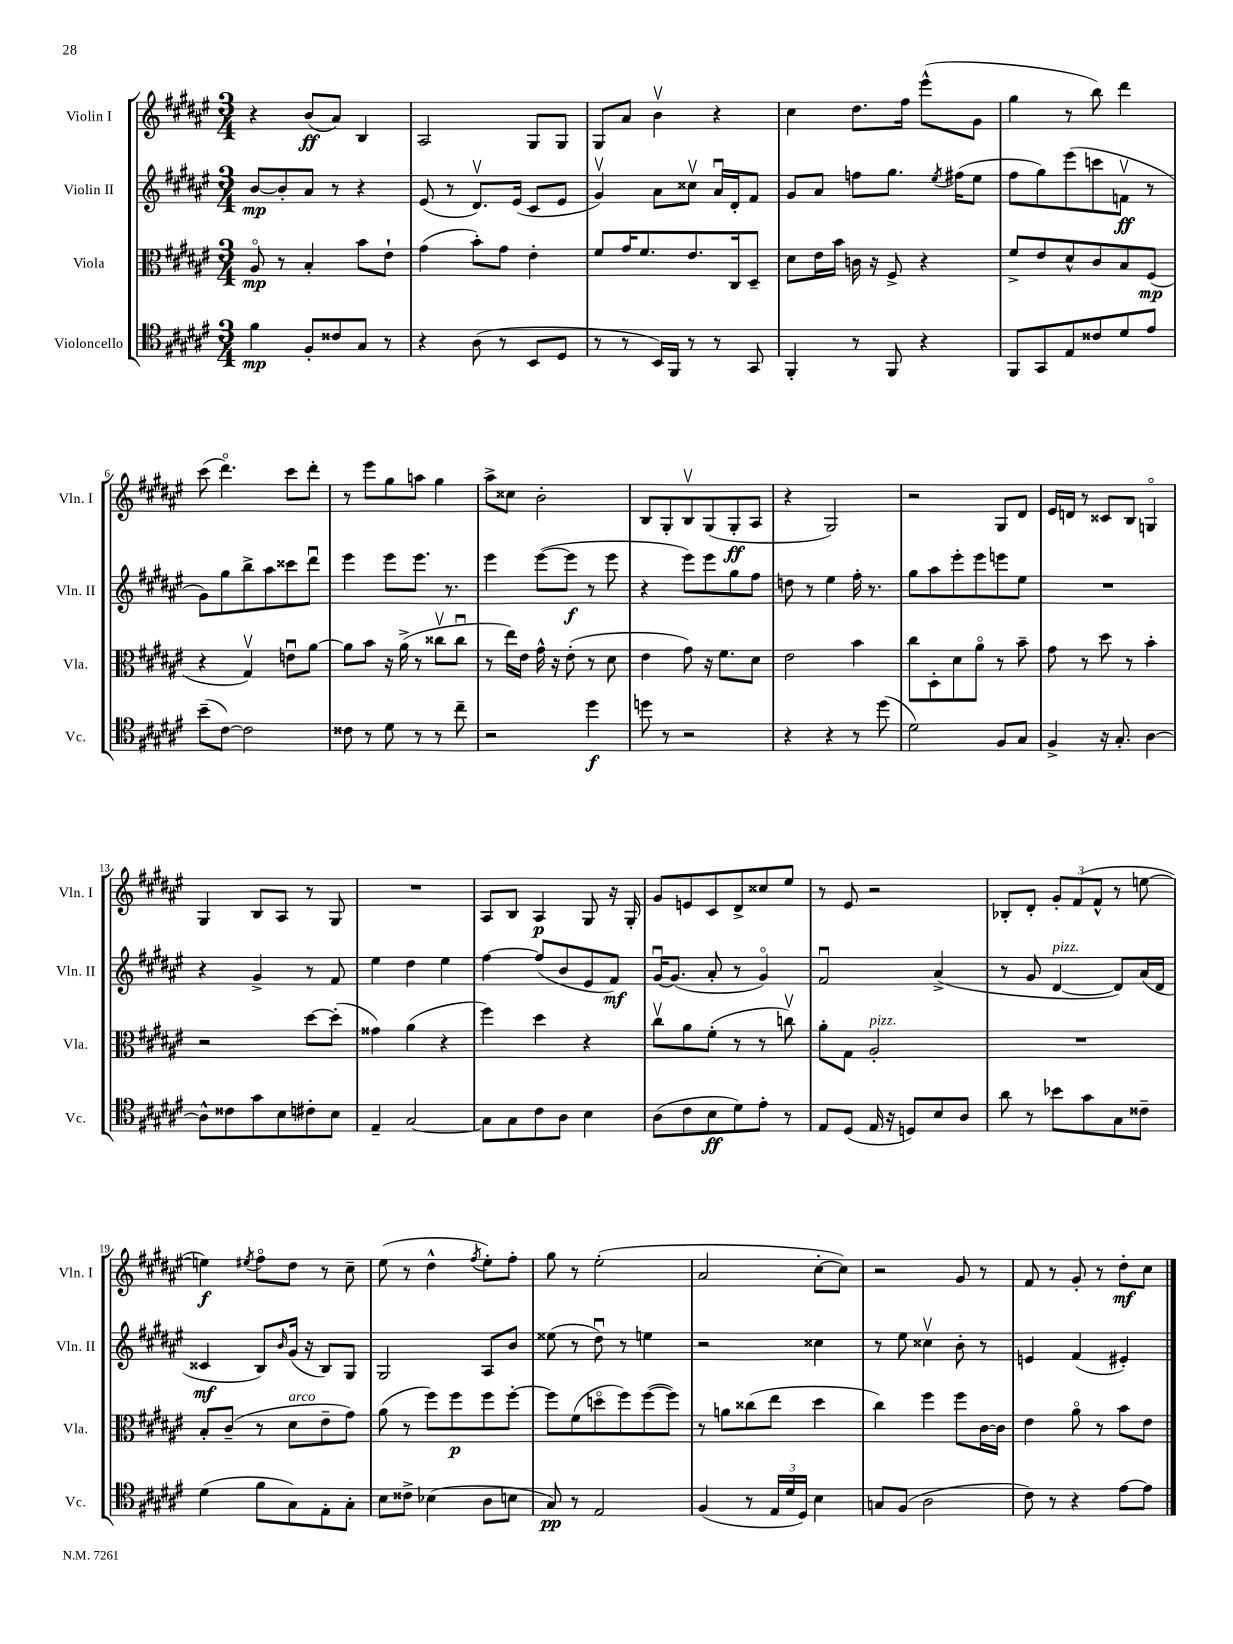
<<
\new StaffGroup <<
\new Staff = "s0" \with { instrumentName = "Violin I" shortInstrumentName = "Vln. I" } {
    \clef treble \key fis \major \numericTimeSignature \time 3/4
    r4 b'8\ff( ais'8) b4 |
    ais2 gis8 gis8 |
    gis8 ais'8 b'4\upbow r4 |
    cis''4 dis''8. fis''16 eis'''8-^( gis'8 |
    gis''4 r8 b''8) dis'''4 |
    cis'''8( dis'''4.\flageolet) cis'''8 dis'''8-. |
    r8 eis'''8 gis''8 a''8 gis''4 |
    ais''8-> cisis''8 b'2-. |
    b8 gis8-. b8\upbow gis8( gis8-.\ff ais8 |
    r4 gis2) |
    r2 gis8 dis'8 |
    eis'16 d'16 r8 cisis'8 b8 g4\flageolet |
    gis4 b8 ais8 r8 gis8 |
    R2. |
    ais8 b8 ais4\p gis8 r16 gis16-. |
    gis'8 e'8 cis'8 dis'8-> cisis''8 eis''8 |
    r8 eis'8 r2 |
    bes8-. dis'8-. \tuplet 3/2 { gis'8-. fis'8( fis'8-^ } r8 e''8~ |
    e''4\f) \acciaccatura { eis''8 } fis''8\flageolet dis''8 r8 cis''8-- |
    eis''8( r8 dis''4-^ \acciaccatura { fis''8 } eis''8-.) fis''8-. |
    gis''8 r8 eis''2-.( |
    ais'2 cis''8~-. cis''8) |
    r2 gis'8 r8 |
    fis'8 r8 gis'8-. r8 dis''8-.\mf cis''8 \bar "|." |
}
\new Staff = "s1" \with { instrumentName = "Violin II" shortInstrumentName = "Vln. II" } {
    \clef treble \key fis \major \numericTimeSignature \time 3/4
    b'8~\mp b'8-. ais'8 r8 r4 |
    eis'8( r8 dis'8.\upbow) eis'16( cis'8 eis'8 |
    gis'4\upbow) ais'8 cisis''8\upbow ais'16\downbow dis'16-. fis'8 |
    gis'8 ais'8 f''8 gis''8. \acciaccatura { eis''8 } fis''16( eis''8 |
    fis''8 gis''8) eis'''8( c'''8 f'8\upbow\ff r8 |
    gis'8) gis''8 b''8-> ais''8 cisis'''8 dis'''8\downbow |
    eis'''4 eis'''8 eis'''8. r8. |
    eis'''4 eis'''8~( eis'''8\f r8 eis'''8 |
    r4 eis'''8) eis'''8 gis''8 fis''8 |
    d''8 r8 eis''4 fis''16-. r8. |
    gis''8 ais''8 eis'''8-. eis'''8 e'''8 eis''8 |
    R2. |
    r4 gis'4-> r8 fis'8 |
    eis''4 dis''4 eis''4 |
    fis''4~ fis''8( b'8 eis'8 fis'8\mf) |
    gis'16~\downbow gis'8.( ais'8-. r8 gis'4\flageolet) |
    fis'2\downbow ais'4->( |
    r8 gis'8 dis'4~^\markup { \italic "pizz." } dis'8) ais'16( dis'16 |
    cisis'4\mf b8) \grace { b'16 } gis'16( r16 b8) gis8 |
    gis2 ais8 b'8 |
    eisis''8( r8 dis''8\downbow) r8 e''4 |
    r2 cisis''4 |
    r8 eis''8 cisis''4\upbow b'8-. r8 |
    e'4 fis'4( eis'4-.) \bar "|." |
}
\new Staff = "s2" \with { instrumentName = "Viola" shortInstrumentName = "Vla." } {
    \clef alto \key fis \major \numericTimeSignature \time 3/4
    ais8\flageolet\mp r8 b4-. b'8 eis'8-! |
    gis'4( b'8-.) gis'8 eis'4-. |
    fis'8 gis'16 fis'8. eis'8. cis16 dis8-- |
    dis'8 eis'16 b'16 c'16 r16 fis8-> r4 |
    fis'8-> eis'8 dis'8-^ cis'8 b8 fis8\mp( |
    r4 gis4\upbow) e'8\downbow ais'8~ |
    ais'8 b'8 r16 ais'16->( r8 cisis''8\upbow cisis''8\downbow |
    r8 eis''16) eis'16 gis'16-^ r16 eis'8-.( r8 dis'8 |
    eis'4 gis'8) r16 fis'8. dis'8 |
    eis'2 b'4 |
    cis''8 dis8-. dis'8 ais'8\flageolet r8 b'8-- |
    gis'8 r8 dis''8 r8 b'4-. |
    r2 dis''8~ dis''8-.( |
    gisis'4) ais'4( r4 |
    fis''4) dis''4 r4 |
    cis''8\upbow ais'8 fis'8-.( r8 r8 c''8\upbow) |
    ais'8-. gis8 ais2-.^\markup { \italic "pizz." } |
    R2. |
    b8-. cis'8--( r8 dis'8^\markup { \italic "arco" } eis'8-- gis'8) |
    ais'8( r8 fis''8) fis''8\p fis''8 fis''8~-. |
    fis''8 fis'8( d''8\flageolet fis''8) fis''8~( fis''8) |
    r8 a'8 cisis''8( eis''8 dis''4 |
    cis''4) fis''4 fis''8 cis'16~ cis'16 |
    eis'4 ais'8\flageolet r8 b'8 eis'8 \bar "|." |
}
\new Staff = "s3" \with { instrumentName = "Violoncello" shortInstrumentName = "Vc." } {
    \clef tenor \key fis \major \numericTimeSignature \time 3/4
    fis'4\mp fis8-. cisis'8 gis8 r8 |
    r4 ais8( r8 b,8 dis8 |
    r8 r8 b,16) fis,16 r8 r8 gis,8 |
    fis,4-. r8 fis,8 r4 |
    fis,8 gis,8 eis8 cisis'8 dis'8 eis'8 |
    b'8--( cis'8~) cis'2 |
    cisis'8 r8 dis'8 r8 r8 cis''8-- |
    r2 dis''4\f |
    d''8 r8 r2 |
    r4 r4 r8 dis''8( |
    dis'2) fis8 gis8 |
    fis4-> r16 gis8.-. ais4~ |
    ais8-^ cisis'8 gis'8 b8 cis'8-. b8 |
    eis4-- gis2~ |
    gis8 gis8 cis'8 ais8 b4 |
    ais8( cis'8 b8\ff dis'8) eis'8-. r8 |
    eis8 dis8( eis16 r16 d8) b8 ais8 |
    ais'8 r8 bes'8 gis'8 gis8 cisis'8-- |
    dis'4( fis'8 gis8) eis8-. gis8-. |
    b8 cisis'8-> bes4( ais8 b8 |
    gis8\pp) r8 eis2 |
    fis4( r8 \tuplet 3/2 { eis16 dis'16 dis16) } b4 |
    g8 fis8( ais2 |
    cis'8) r8 r4 eis'8~ eis'8 \bar "|." |
}
>>
>>
